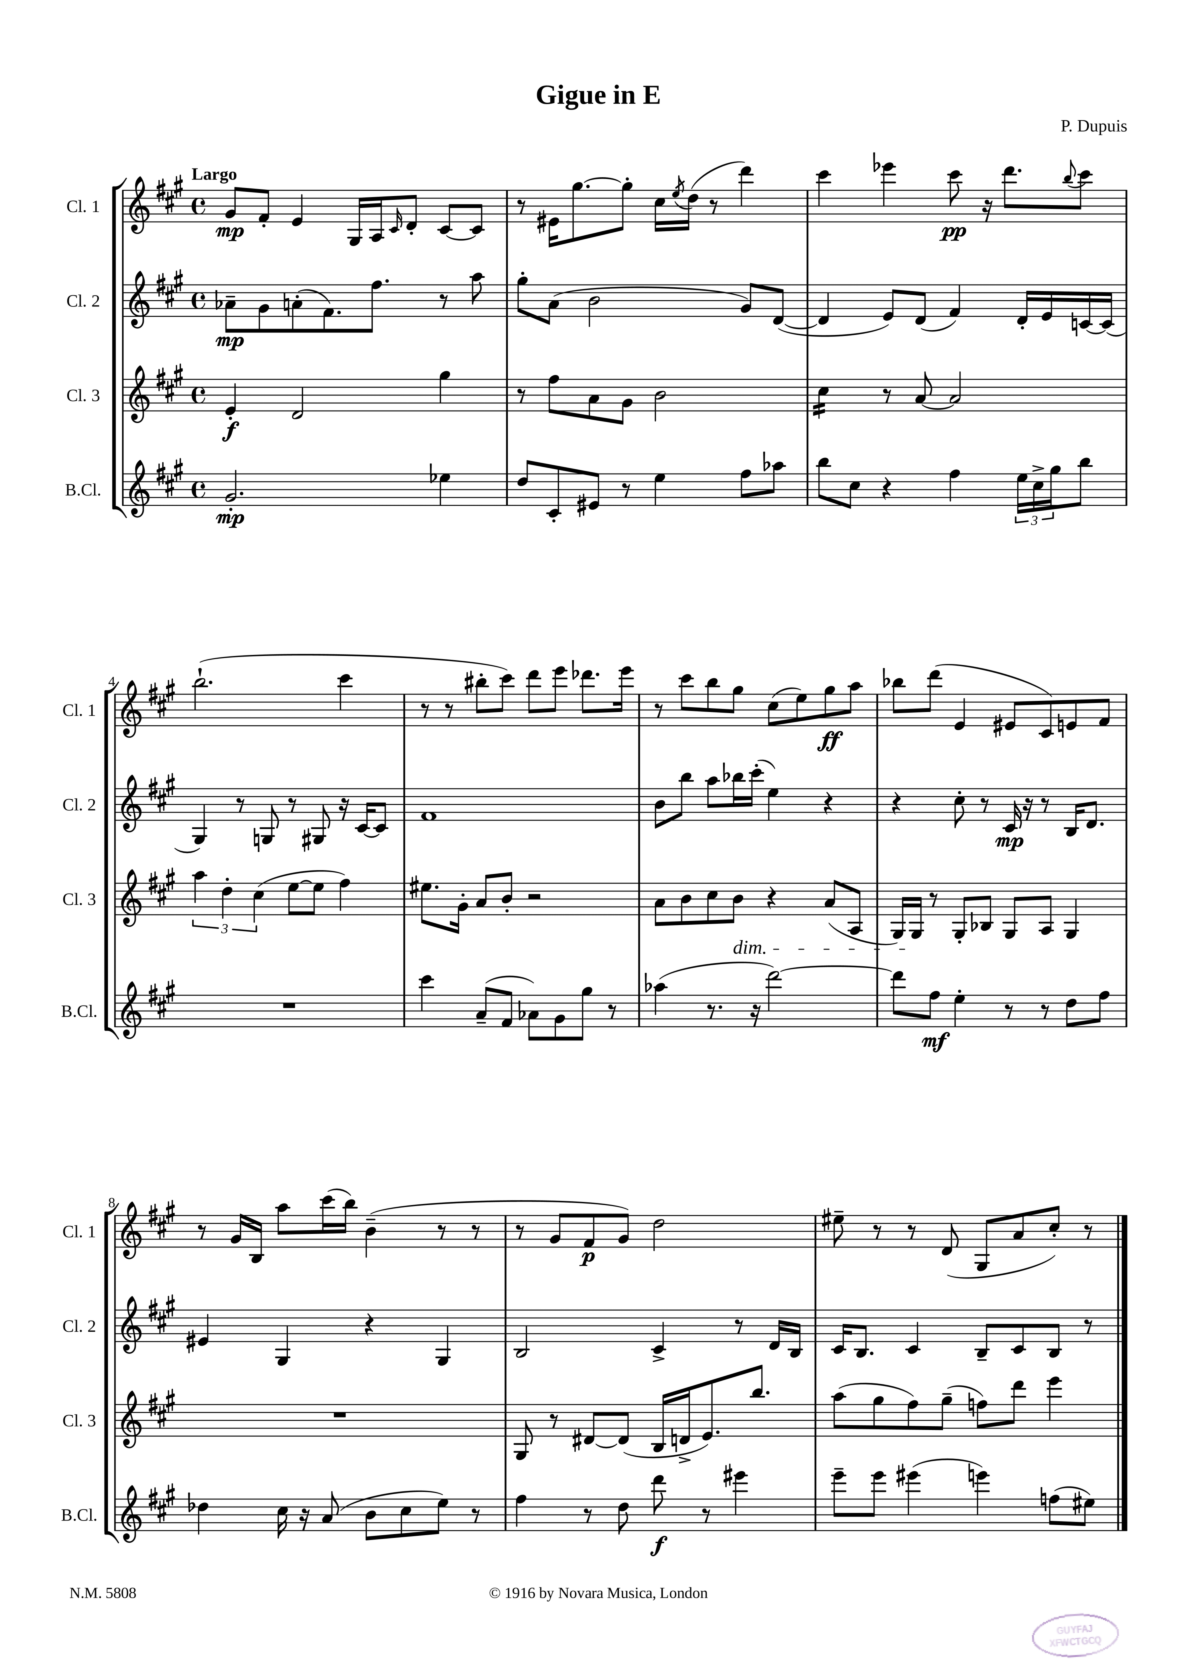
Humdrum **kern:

**kern	**dynam	**kern	**dynam	**kern	**dynam	**kern	**dynam
*part4	*part4	*part3	*part3	*part2	*part2	*part1	*part1
*staff4	*staff4	*staff3	*staff3	*staff2	*staff2	*staff1	*staff1
*I"B.Cl.	*	*I"Cl. 3	*	*I"Cl. 2	*	*I"Cl. 1	*
*I'B.Cl.	*	*I'Cl. 3	*	*I'Cl. 2	*	*I'Cl. 1	*
*clefG2	*	*clefG2	*	*clefG2	*	*clefG2	*
*k[f#c#g#]	*	*k[f#c#g#]	*	*k[f#c#g#]	*	*k[f#c#g#]	*
*M4/4	*	*M4/4	*	*M4/4	*	*M4/4	*
*met(c)	*	*met(c)	*	*met(c)	*	*met(c)	*
=1	=1	=1	=1	=1	=1	=1	=1
!	!	!	!	!	!	!LO:TX:a:B:t=Largo	!
2.g#'/	mp	4e'/	f	8a-X~\L	mp	8g#/L	mp
.	.	.	.	8g#\	.	8f#'/J	.
.	.	2d/	.	(8an'\	.	4e/	.
.	.	.	.	8.f#\)	.	.	.
.	.	.	.	.	.	16G#/LL	.
.	.	.	.	8.ff#\J	.	16A/J	.
.	.	.	.	.	.	16qqc#/	.
.	.	.	.	.	.	8d'/J	.
4ee-X\	.	4gg#\	.	8r	.	[8c#/L	.
.	.	.	.	8aa\	.	8c#/J]	.
=2	=2	=2	=2	=2	=2	=2	=2
8dd/L	.	8r	.	8gg#'\L	.	8r	.
8c#'/	.	8ff#\L	.	(8a\J	.	16e#X\KL	.
.	.	.	.	.	.	[8.gg#\	.
8e#X/J	.	8a\	.	2b\	.	.	.
8r	.	8g#\J	.	.	.	8gg#'\J]	.
4ee\	.	2b\	.	.	.	16cc#\LL	.
.	.	.	.	.	.	8qee/	.
.	.	.	.	.	.	(16dd\JJ	.
.	.	.	.	.	.	8r	.
8ff#\L	.	.	.	8g#/L)	.	4ddd\)	.
8aa-X\J	.	.	.	([8d/J	.	.	.
=3	=3	=3	=3	=3	=3	=3	=3
*	*	*tremolo	*	*	*	*	*
8bb\L	.	16cc#\LL	.	4d/]	.	4ccc#\	.
.	.	16cc#\	.	.	.	.	.
8cc#\J	.	16cc#\	.	.	.	.	.
.	.	16cc#\JJ	.	.	.	.	.
*	*	*Xtremolo	*	*	*	*	*
4r	.	8r	.	8e/L)	.	4eee-X\	.
.	.	[8a/	.	(8d/J	.	.	.
4ff#\	.	2a/]	.	4f#/)	.	8ccc#\	pp
.	.	.	.	.	.	16r	.
.	.	.	.	.	.	8.ddd\L	.
24ee\LL	.	.	.	16d'/LL	.	.	.
24cc#^\	.	.	.	.	.	.	.
.	.	.	.	16e/	.	.	.
24gg#\J	.	.	.	.	.	.	.
.	.	.	.	.	.	8qqbb/	.
8bb\J	.	.	.	[16cn/	.	8ccc#\J	.
.	.	.	.	(16c/JJ]	.	.	.
!!LO:LB:g=z
=4	=4	=4	=4	=4	=4	=4	=4
1r	.	6aa\	.	4G#/)	.	(2.bb`\	.
.	.	6dd'\	.	.	.	.	.
.	.	.	.	8r	.	.	.
.	.	(6cc#\	.	.	.	.	.
.	.	.	.	8Gn/	.	.	.
.	.	[8ee\L	.	8r	.	.	.
.	.	8ee\J]	.	8G#X/	.	.	.
.	.	4ff#\)	.	16r	.	4ccc#\	.
.	.	.	.	[16c#/KL	.	.	.
.	.	.	.	8c#/J]	.	.	.
=5	=5	=5	=5	=5	=5	=5	=5
4ccc#\	.	8.ee#X\L	.	1f#	.	8r	.
.	.	.	.	.	.	8r	.
.	.	16g#'\Jk	.	.	.	.	.
(8a~/L	.	8a/L	.	.	.	8bb#X'\L	.
8f#/J	.	8b'/J	.	.	.	8ccc#\J)	.
8a-X\L)	.	2r	.	.	.	8ddd\L	.
8g#\	.	.	.	.	.	8eee\J	.
8gg#\J	.	.	.	.	.	8.ddd-X\L	.
8r	.	.	.	.	.	.	.
.	.	.	.	.	.	16eee\Jk	.
=6	=6	=6	=6	=6	=6	=6	=6
(4aa-X\	.	8a\L	.	8b\L	.	8r	.
.	.	8b\	.	8bb\J	.	8ccc#\L	.
8.r	.	8cc#\	.	8aa\L	.	8bb\	.
!	!	!LO:TX:b:i:t=dim.	!	!	!	!	!
.	.	8b\J	.	16bb-X\L	.	8gg#\J	.
16r	.	.	.	(16ccc#'\JJ	.	.	.
[2ddd\)	.	4r	.	4ee\)	.	(8cc#\L	.
.	.	.	.	.	.	8ee\)	.
.	.	(8a/L	.	4r	.	8gg#\	ff
.	.	8A/J	.	.	.	8aa\J	.
=7	=7	=7	=7	=7	=7	=7	=7
8ddd\L]	.	16G#/LL)	.	4r	.	8bb-X\L	.
.	.	16G#/JJ	.	.	.	.	.
8ff#\J	mf	8r	.	.	.	(8ddd\J	.
4ee'\	.	8G#'/L	.	8cc#'\	.	4e/	.
.	.	8B-X/J	.	8r	.	.	.
8r	.	8G#/L	.	16c#/	mp	8e#X/L	.
.	.	.	.	16r	.	.	.
8r	.	8A/J	.	8r	.	8c#/)	.
8dd\L	.	4G#/	.	16B/KL	.	8en/	.
.	.	.	.	8.d/J	.	.	.
8ff#\J	.	.	.	.	.	8f#/J	.
!!LO:LB:g=z
=8	=8	=8	=8	=8	=8	=8	=8
4dd-X\	.	1r	.	4e#X/	.	8r	.
.	.	.	.	.	.	16g#/LL	.
.	.	.	.	.	.	16B/JJ	.
16cc#\	.	.	.	4G#/	.	8aa\L	.
16r	.	.	.	.	.	.	.
(8a/	.	.	.	.	.	(16ccc#\L	.
.	.	.	.	.	.	16bb\JJ)	.
8b\L	.	.	.	4r	.	(4b~\	.
8cc#\	.	.	.	.	.	.	.
8ee\J)	.	.	.	4G#/	.	8r	.
8r	.	.	.	.	.	8r	.
=9	=9	=9	=9	=9	=9	=9	=9
4ff#\	.	8G#/	.	2B/	.	8r	.
.	.	8r	.	.	.	8g#/L	.
8r	.	[8d#X/L	.	.	.	8f#/	p
8dd\	.	(8d#/J]	.	.	.	8g#/J)	.
8ddd\	f	16B/LL	.	4c#^/	.	2dd\	.
.	.	16dn^/J	.	.	.	.	.
8r	.	8.e/)	.	.	.	.	.
4eee#X\	.	.	.	8r	.	.	.
.	.	8.bb/J	.	.	.	.	.
.	.	.	.	16d/LL	.	.	.
.	.	.	.	16B/JJ	.	.	.
=10	=10	=10	=10	=10	=10	=10	=10
8eee~\L	.	(8aa\L	.	16c#/KL	.	8ee#X~\	.
.	.	.	.	8.B/J	.	.	.
8eee\J	.	8gg#\	.	.	.	8r	.
(4eee#X\	.	8ff#\)	.	4c#/	.	8r	.
.	.	(8gg#~\J	.	.	.	(8d/	.
4eeen\)	.	8ffn\L)	.	8B~/L	.	8G#/L	.
.	.	8ddd\J	.	8c#/	.	8a/	.
(8ffn\L	.	4eee\	.	8B/J	.	8cc#'/J)	.
8ee#X\J)	.	.	.	8r	.	8r	.
==	==	==	==	==	==	==	==
*-	*-	*-	*-	*-	*-	*-	*-
